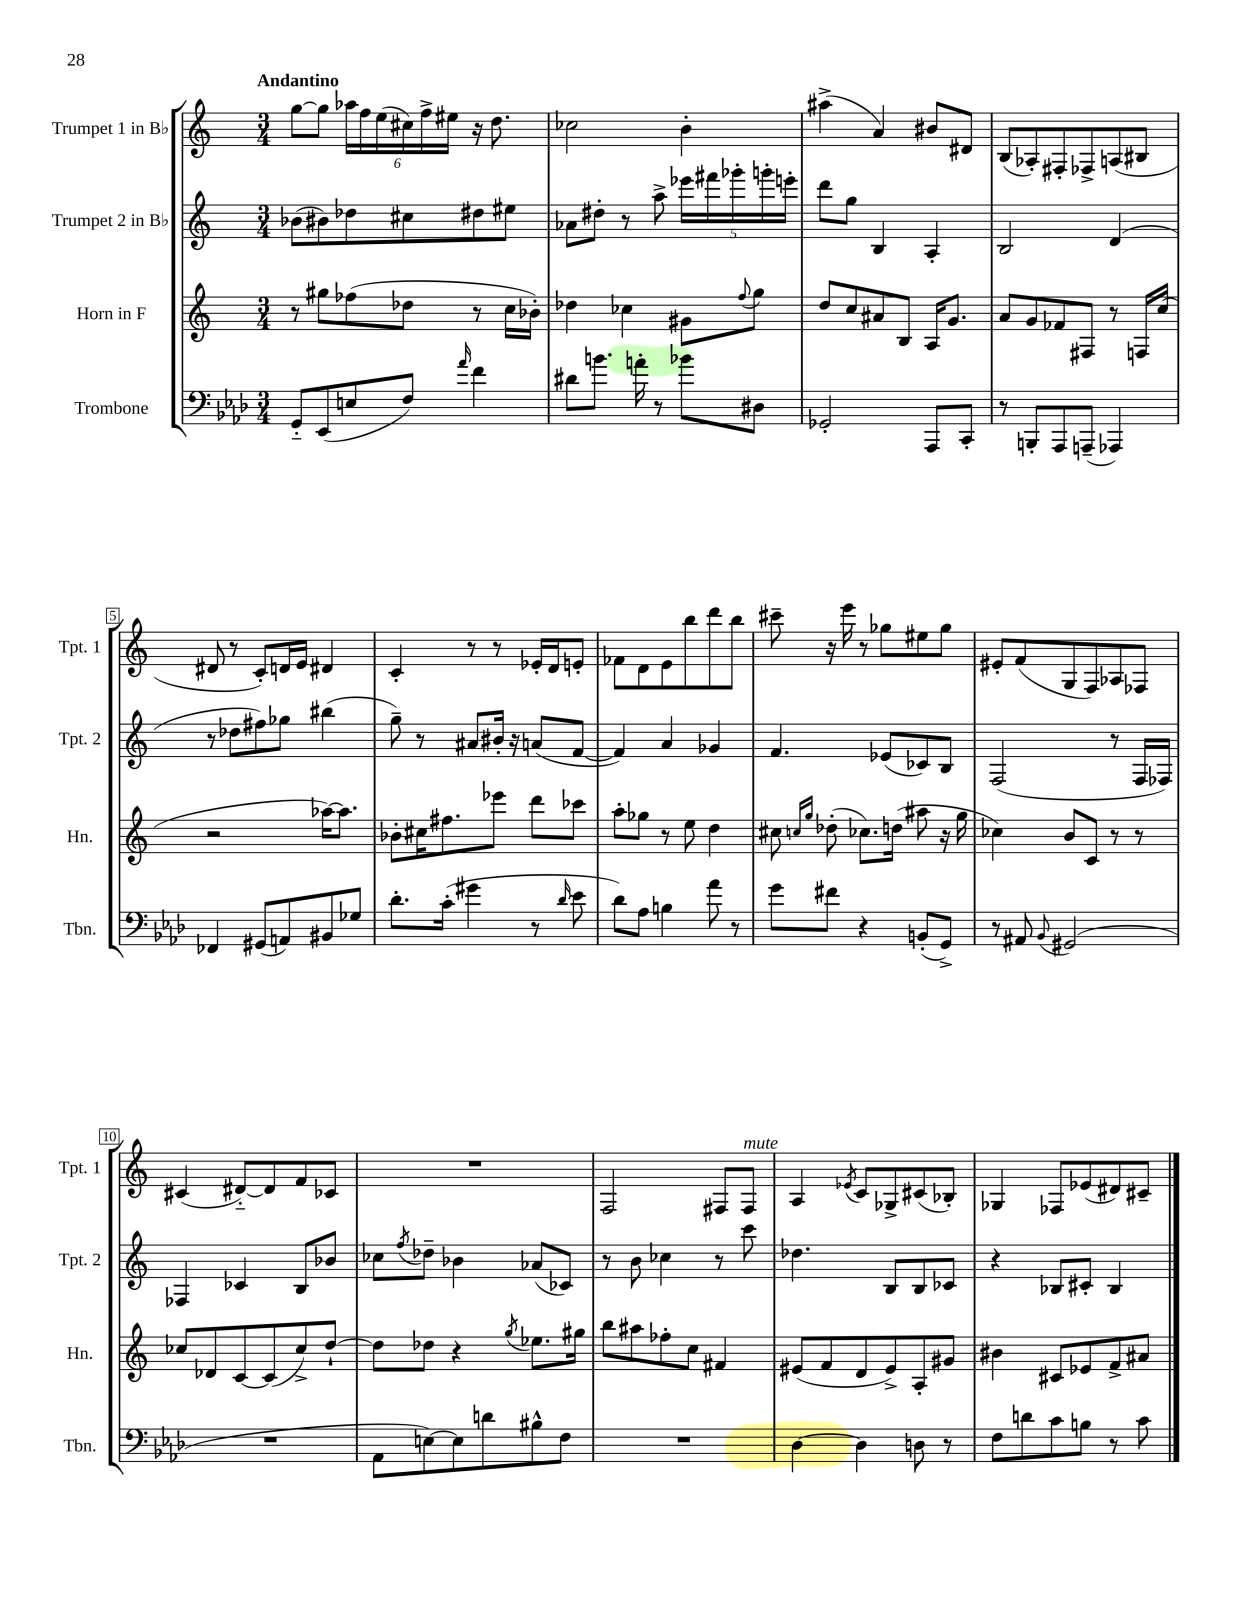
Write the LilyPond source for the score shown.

<<
\new StaffGroup <<
\new Staff = "s0" \with { instrumentName = "Trumpet 1 in Bb" shortInstrumentName = "Tpt. 1" } {
    \clef treble \key c \major \numericTimeSignature \time 3/4 \tempo "Andantino"
    g''8~ g''8 \tuplet 6/4 { aes''16 f''16 e''16( cis''16) f''16-> eis''16 } r16 d''8. |
    ces''2 b'4-. |
    ais''4->( a'4) bis'8 dis'8 |
    b8( aes8-.) fis8-. fes8-> a8( bis8 |
    dis'8 r8 c'8-.) d'16 e'16 dis'4 |
    c'4-. r8 r8 ees'16-. d'16 e'8-. |
    fes'8 d'8 e'8 b''8 d'''8 b''8 |
    cis'''8-- r16 e'''16 r8 ges''8 eis''8 ges''8 |
    eis'8-. f'8( g8 f8) aes8 fes8 |
    cis'4( dis'8~-_) dis'8 f'8 ces'8 |
    R2. |
    f2 fis8 fis8^\markup { \italic "mute" } |
    a4 \acciaccatura { ees'8 } c'8 ges8-> cis'8( bes8-.) |
    ges4 fes8 ees'8( dis'8) cis'8-- \bar "|." |
}
\new Staff = "s1" \with { instrumentName = "Trumpet 2 in Bb" shortInstrumentName = "Tpt. 2" } {
    \clef treble \key c \major \numericTimeSignature \time 3/4
    bes'8( bis'8) des''8 cis''8 dis''8 eis''8 |
    aes'8 dis''8-. r8 a''8-> \tuplet 5/4 { ees'''16 fis'''16 ges'''16-. g'''16-. e'''16-. } |
    d'''8 g''8 b4 a4-. |
    b2 d'4( |
    r8 des''8 fis''8) ges''8 bis''4( |
    g''8--) r8 ais'8 bis'16-. r16 a'8( f'8~ |
    f'4) a'4 ges'4 |
    f'4. ees'8( ces'8) b8 |
    f2( r8 f16 fes16) |
    fes4 ces'4 b8 bes'8 |
    ces''8 \acciaccatura { f''8 } des''8-- bes'4 aes'8( ces'8) |
    r8 b'8 ces''4 r8 c'''8 |
    des''4. b8 b8 ces'8 |
    r4 bes8 cis'8-. bes4 \bar "|." |
}
\new Staff = "s2" \with { instrumentName = "Horn in F" shortInstrumentName = "Hn." } {
    \clef treble \key c \major \numericTimeSignature \time 3/4
    r8 gis''8 fes''8( des''8 r8 c''16 bes'16-.) |
    des''4 ces''4 gis'8 \appoggiatura { f''8 } g''8 |
    d''8 c''8 ais'8 b8 a16 g'8. |
    a'8 g'8 fes'8 fis8 r8 f16 c''16( |
    r2 aes''16~) aes''8. |
    bes'8-. cis''16 fis''8. ees'''8 d'''8 ces'''8 |
    a''8-. ges''8 r8 e''8 d''4 |
    cis''8 \grace { c''16 g''16 } des''8-.( ces''8.) d''16( ais''8 r16 g''16 |
    ces''4) b'8 c'8 r8 r8 |
    ces''8 des'8 c'8~ c'8( ces''8->) d''8~-! |
    d''8 des''8 r4 \acciaccatura { g''8 } ees''8. gis''16 |
    b''8 ais''8 fes''8-. c''8 fis'4 |
    eis'8( f'8 d'8 eis'8->) a8-. gis'8 |
    bis'4 cis'8 ees'8 f'8-> ais'8 \bar "|." |
}
\new Staff = "s3" \with { instrumentName = "Trombone" shortInstrumentName = "Tbn." } {
    \clef bass \key aes \major \numericTimeSignature \time 3/4
    g,8-_ ees,8( e8 f8) \grace { aes'16 } f'4 |
    dis'8 b'8. a'16-. r8 bes'8 dis8 |
    ges,2-. aes,,8 c,8-. |
    r8 b,,8-. aes,,8 a,,8--( aes,,4) |
    fes,4 gis,8( a,8) bis,8 ges8 |
    des'8.-. c'16-.( gis'4 r8 \grace { des'16 } ees'8 |
    des'8) aes8 b4 aes'8 r8 |
    g'8 fis'8 r4 b,8-.( g,8->) |
    r8 ais,8 \appoggiatura { bes,8 } gis,2( |
    R2. |
    aes,8 e8~) e8 d'8 bis8-^ f8 |
    R2. |
    des4~ des4 d8 r8 |
    f8 d'8 c'8 b8 r8 c'8 \bar "|." |
}
>>
>>
\layout { \context { \Score \override BarNumber.stencil = #(make-stencil-boxer 0.1 0.3 ly:text-interface::print) } }
